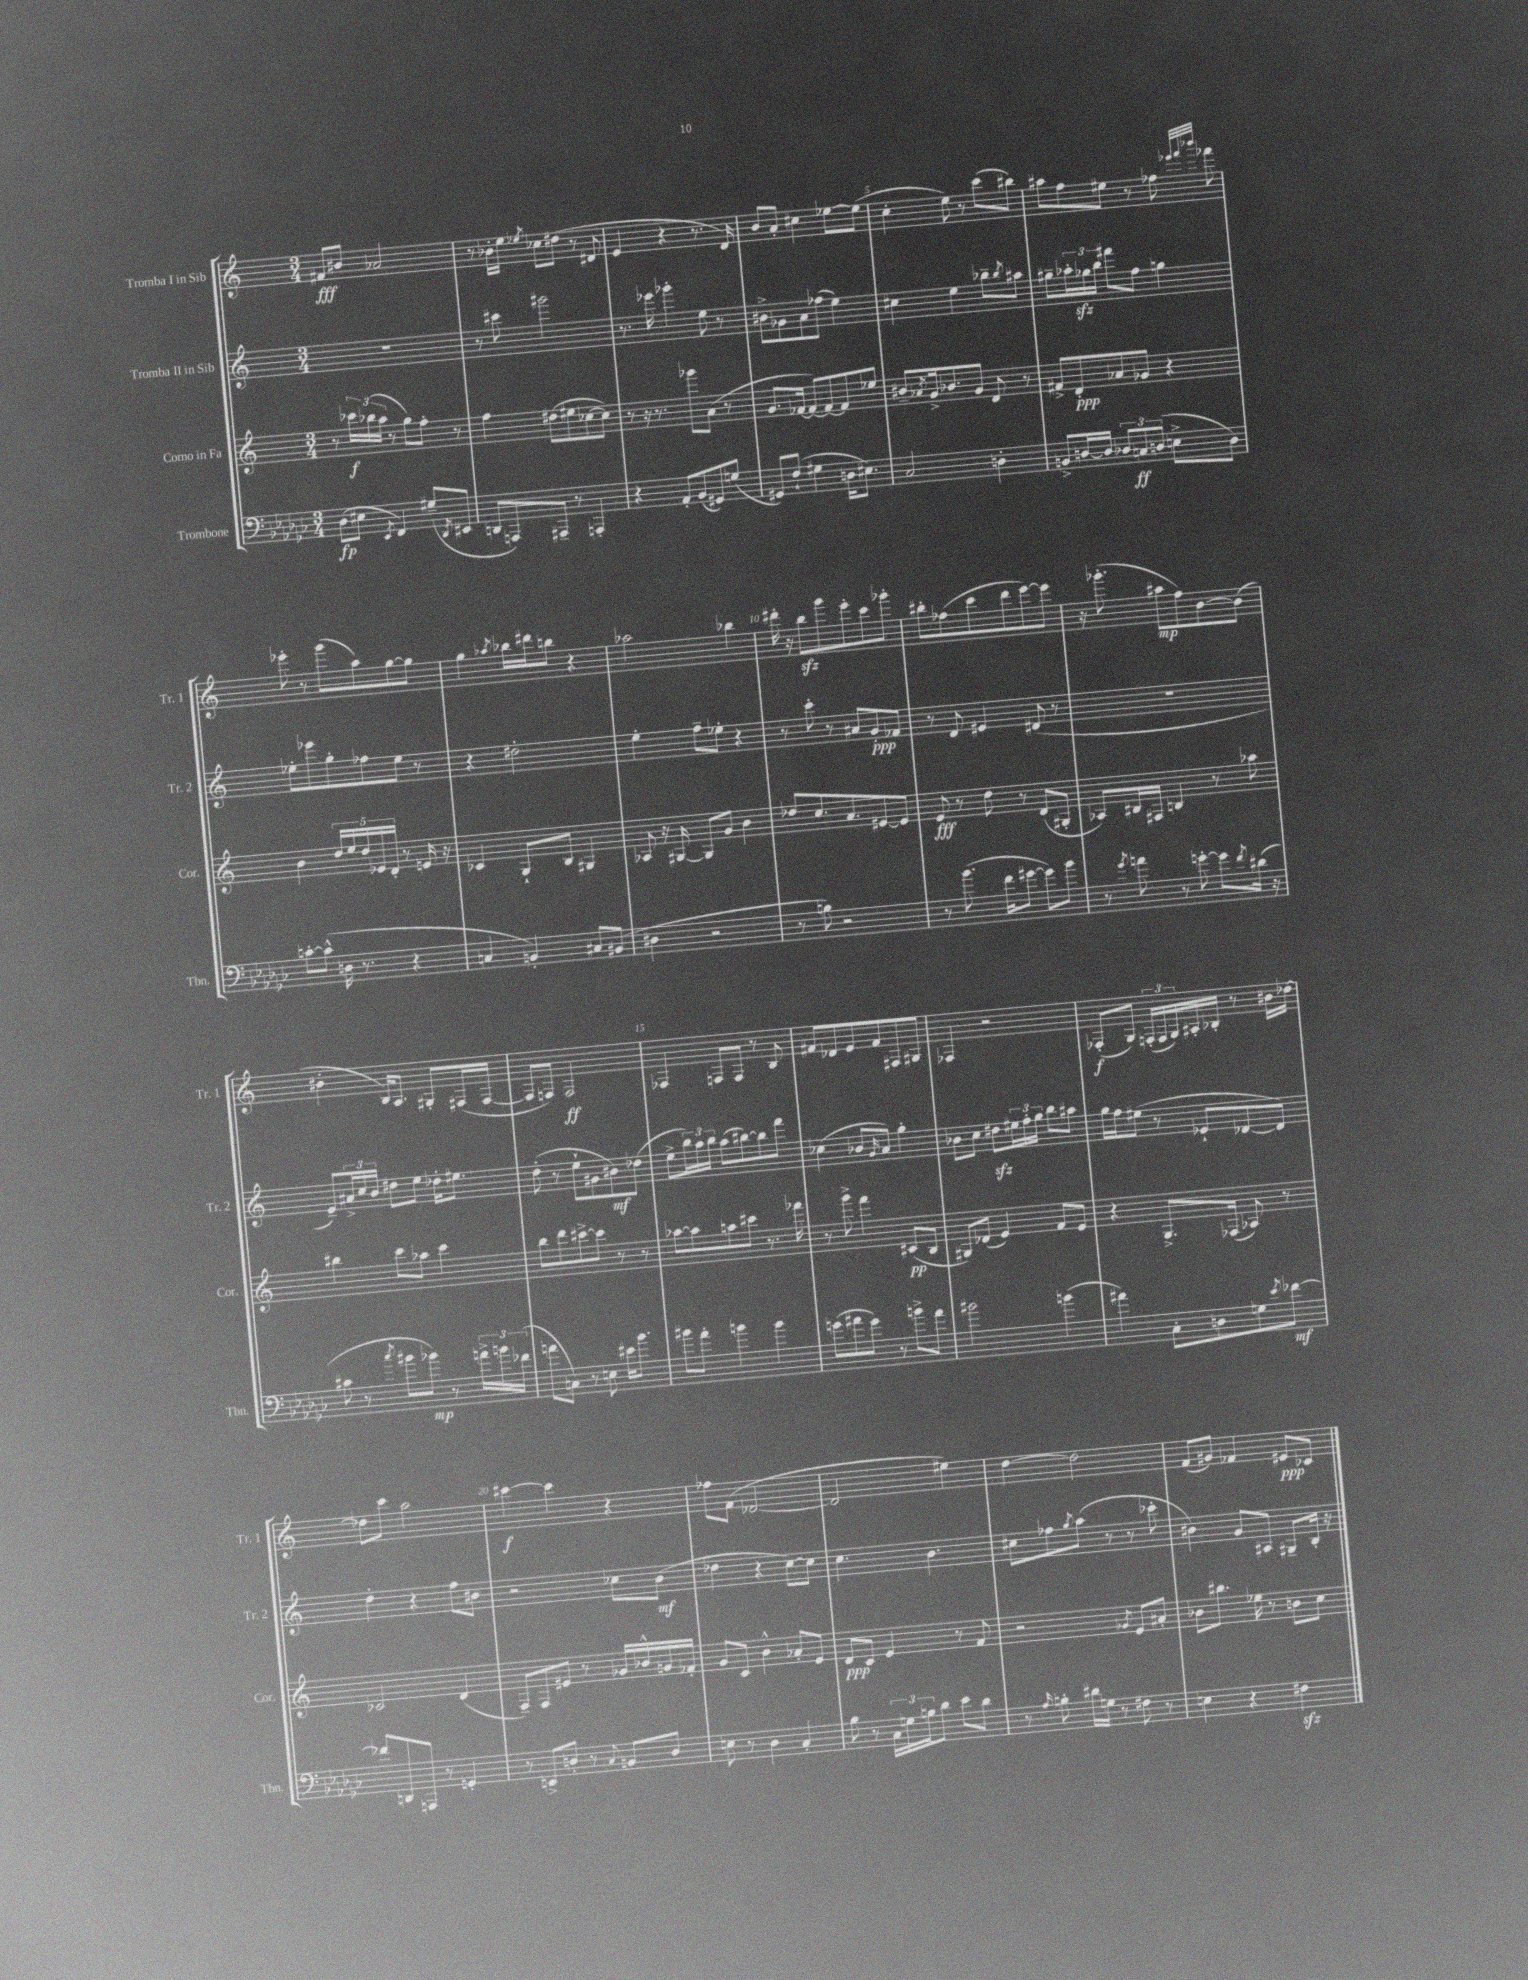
<<
\new StaffGroup <<
\new Staff = "s0" \with { instrumentName = "Tromba I in Sib" shortInstrumentName = "Tr. 1" } {
    \clef treble \key c \major \numericTimeSignature \time 3/4
    fis'8\fff bis'8 aes'2 |
    r8 bes'16-. e''16 \acciaccatura { ees''8 } ces''8 dis''8( r8 dis'8 |
    e'4 r4 r8. d'16) |
    b'8 a'8-. cis''4 ees''8~ ees''8( |
    c''4-. e''8) r8 c'''8( bis''8) |
    ais''8 f''8 eis''8 r8 fes''8 \grace { ees'''32 f'''32 bes'''32 } fes'''8 |
    ees'''8-. r8 g'''8( a''8) g''8~ g''8 |
    g''4 \acciaccatura { aes''8 } bes''16 dis'''16 b''8 r4 |
    aes''2 bes''4 |
    dis'''16-. r16 b''8\sfz g'''8 e'''8-. c'''8 ges'''8-. |
    bis''8-. fes''8( c'''8 d'''8 e'''8~) e'''8 |
    r16 ges'''8.-.( ais''8\mp f''8) b'8~ b'8( |
    bis'4-. b16) a8. gis8-. fis16( fis16~ |
    fis8 f8) f2\ff |
    fes4 f8 f8 r8 b8 |
    fis'8 des'8 e'8 fis'8 fis8 gis8 |
    fes4 r2 |
    fes8-.\f( g8) \tuplet 3/2 { f16-.( f16 g16) } ais16-. bes16-. r8 bis'16 des''16~ |
    des''8 c'''8 a''2 |
    cis'''4~\f cis'''4 r4 |
    fes''8 f'8( des'2~ |
    des'2 eis''4) |
    d''4~ d''2 |
    f'8( gis'8) fes'4 eis'8\ppp ces'8 \bar "|." |
}
\new Staff = "s1" \with { instrumentName = "Tromba II in Sib" shortInstrumentName = "Tr. 2" } {
    \clef treble \key c \major \numericTimeSignature \time 3/4
    R2. |
    r8 cis'''8 gis'''2 |
    r8. ees'''16 ges'''4-. e''8 r8 |
    bis'8-> ges'8 a'8 fes''8( e''4) |
    cis''4 e''4 bes''8-- \acciaccatura { bes''8 } ais''8 |
    gis''8-- \tuplet 3/2 { aes''16-. ges''16\sfz b''16 } fis'''8 f''8 g''4 |
    ees''8-. ees'''8 g''8-. fes''8 ees''8 r8 |
    r4 dis''2-. |
    e''4-. f''8-- ees''8-. r4 |
    r8 c'''8-. r8 ais'8 g'8-.\ppp fes'8 |
    r8 d'8 eis'4 dis'8( r8 |
    R2. |
    e'8--) \tuplet 3/2 { ais'16-> c''16 b'16 } dis''8 e''8 des''16-. eis''8. |
    d''8-.( r8 e''8-! gis'8 bis'8\mf) des''8( |
    e''8-> \tuplet 3/2 { b''16) a''16 b''16 } a''8( bis''8~) bis''8 f'''8 |
    ces''4( bes'8 \grace { g'16 } a'8) g''4-. |
    bes'8 c''8 dis''8\sfz \tuplet 3/2 { eis''16 f''16-. g''16 } b''8 ais''8 |
    g''16 f''16 eis''8( r8 ees'8-! des'8~ des'8) |
    d''4-. r4 f''8 bis'8 |
    r2 ces''8 b'8\mf( |
    des''4 r4 c''8~) c''8 |
    c''4. b'4. |
    cis''8 fes''8 \acciaccatura { g''8 } a''8( r8 r8 ces'''8-. |
    bis'4) g'8 ais8 gis8-- b16-. r16 \bar "|." |
}
\new Staff = "s2" \with { instrumentName = "Corno in Fa" shortInstrumentName = "Cor." } {
    \clef treble \key c \major \numericTimeSignature \time 3/4
    r8 \tuplet 3/2 { ces'''16\f bes''16( a''16 } r8 g''8) f''8-. r8 |
    f''4 dis''8( eis''8 ces''8~ ces''8) |
    r8 r16 r8. ges'''8 a'8( r8 |
    g'8. fes'16~ fes'8~) fes'8~ fes'8 ees''8 |
    bis'8-- \acciaccatura { aes'8 } g'16-> bes'8. g'8 d'8 r8 |
    fis'8-> d'8-.\ppp aes'8 ges'8 r4 |
    b'4 \tuplet 5/4 { d''16 e''16 d''16 ees'16 d'16-. } r8 e'16 r16 |
    ces'4 g8-! b8 gis4 |
    aes8 r16 gis16~ gis8 g'8 b'4 |
    des''8 c''8. a'8. eis'8~ eis'8 |
    e'8\fff r8 d''8 r8 d'8( gis8-. |
    aes8) bis16 fis16 b4 r8 aes''8 |
    bis''4 c'''8 aes''8 c'''4 |
    b''8 d'''8 cis'''8~-> cis'''8 r8 r8 |
    aes''8~ aes''8 a''8 cis'''8 r8. fes'''16 |
    r8 g'''8-> f'''4 cis'8\pp( b8 |
    gis8) des'8( e'4) f'8 e'8 |
    r4 g8.-> fes16( aes8) r8 |
    ces'2 d'4( |
    f8--) f8 eis'8 r8 ges'16 bes'16-^ g'16 fes'16-. |
    g'8 c'8 b'4-^ aes'8-. e'8 |
    d'8\ppp c'8 e'4 r8 f'8 |
    r2 \acciaccatura { ges'8 } e'8 ais'8-. |
    bes'8 bis''8. ees''16 r8 b'8 c''8 \bar "|." |
}
\new Staff = "s3" \with { instrumentName = "Trombone" shortInstrumentName = "Tbn." } {
    \clef bass \key ges \major \numericTimeSignature \time 3/4
    des8\fp( eis8 \acciaccatura { ees,8 } f,4) gis8--( \acciaccatura { des,8 } eis,8 |
    d,8 a,,8) ais,,8-- r8 a,,4-. |
    r4 aes,8-. bes,8( gis,8) g8( |
    gis,8) f8-!( gis4 d16 eis8.) |
    ces2 d4-. |
    b,8-> d16~ d16 \tuplet 3/2 { des8 c8\ff d8( } e8-> d8) |
    c'8~-. c'8-^( d16 r8. r4 |
    c4 b,4-.) cis8 bis,8( |
    dis4 r2 |
    r8 b8) r2 |
    r8 bes'8.( f'16 gis'8~ gis'8) bes'8 |
    r8 \acciaccatura { ges'8 } a'8 r8 g'8~-. g'8 \acciaccatura { f'8 } dis'16( r16 |
    cis'8 r8 \acciaccatura { ces''8 } bis'8 bes'8\mp) r8 \tuplet 3/2 { a'16-> b'16 fes'16( } |
    a'8 c8) r8 e8 eis'16 bes'8. |
    bis'8 aes'8-. b'4 b'4 |
    g'8( ais'8 g'8) r8 b'8-> ais'8 |
    bis'2 b'4( |
    ais'4) ces8-. d8 g8 \acciaccatura { ees'8 } fes'8~\mf |
    fes'8 d,8 a,,8 r8 g,4-. |
    r8 e,8-> d8-. r8 \appoggiatura { ces8 } b,8 d8 |
    e8 r8 des4 ces4-. |
    bes8 r8 \tuplet 3/2 { ces16 g16 b16 } des'8 ees'8 des'8 |
    r8 \grace { aes16 } b8-. dis'16 g16 r8 fis8 r8 |
    e4 r4 fis4\sfz \bar "|." |
}
>>
>>
\layout { \context { \Score \override BarNumber.break-visibility = ##(#f #t #t) barNumberVisibility = #(every-nth-bar-number-visible 5) } }
